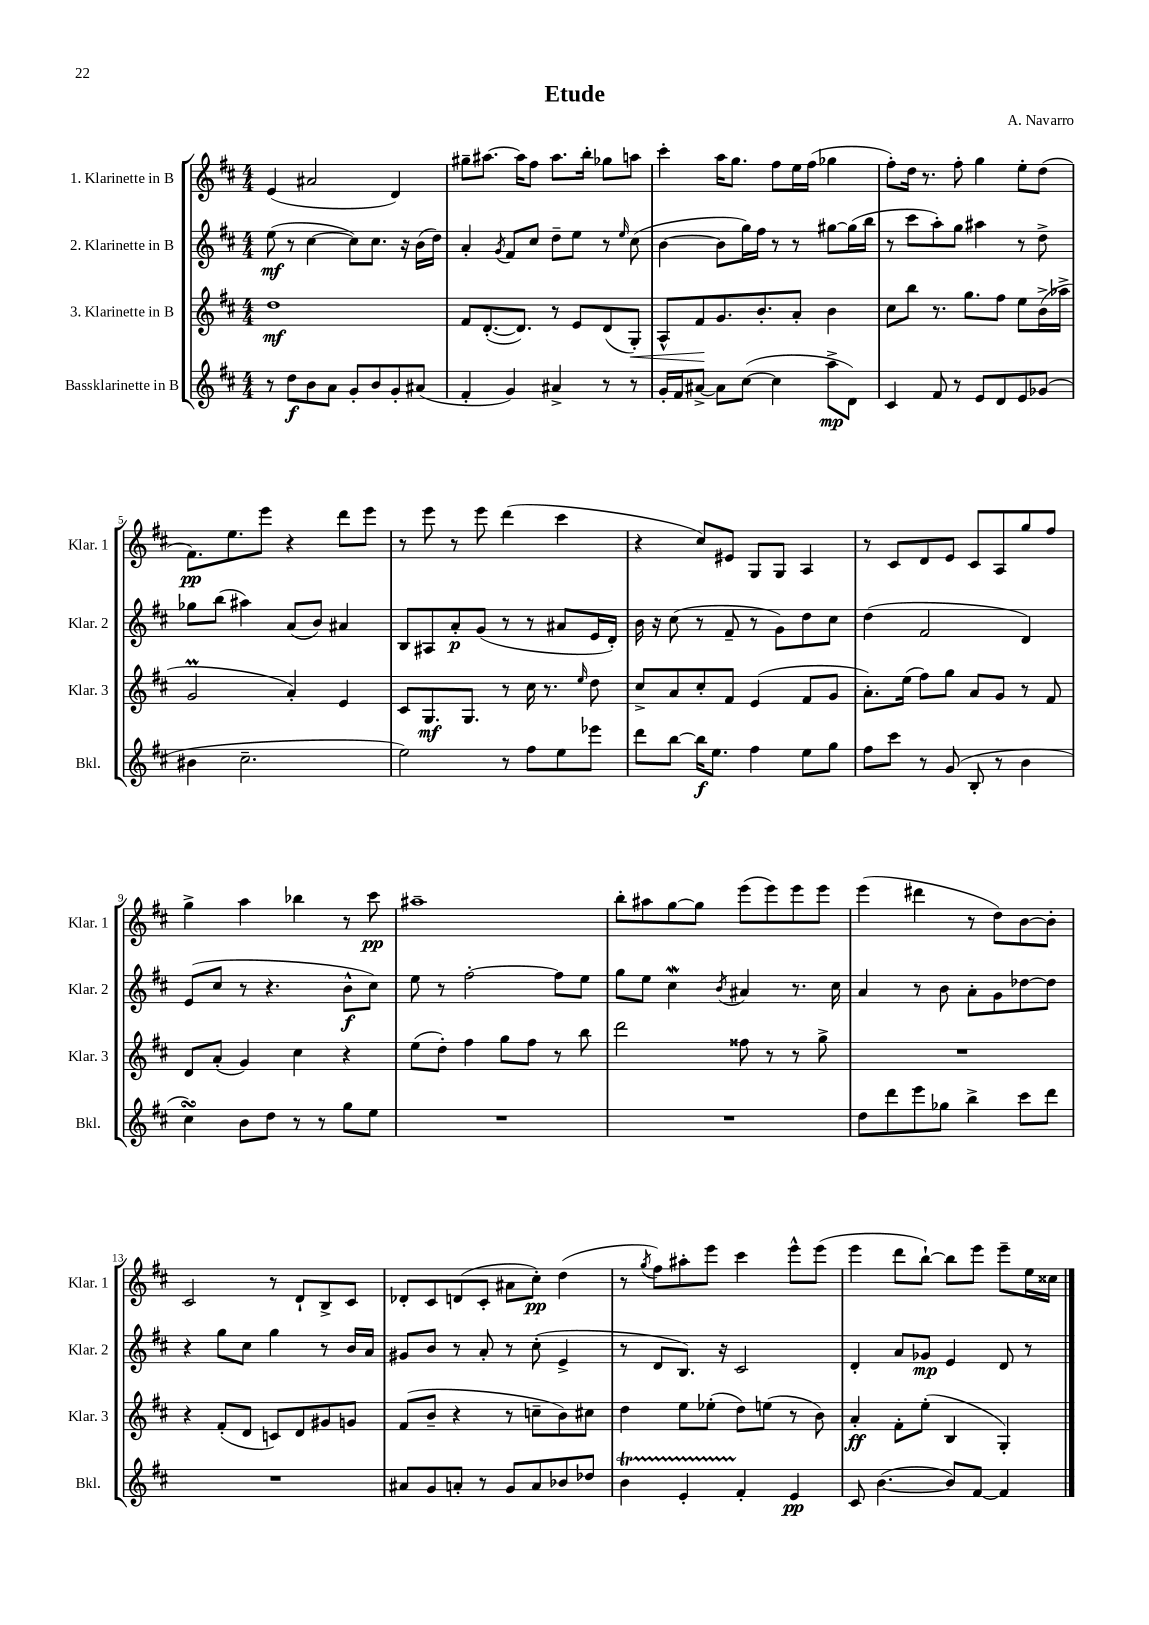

**kern	**kern	**kern	**kern
*staff4	*staff3	*staff2	*staff1
*clefG2	*clefG2	*clefG2	*clefG2
*k[f#c#]	*k[f#c#]	*k[f#c#]	*k[f#c#]
*M4/4	*M4/4	*M4/4	*M4/4
8r	1dd	(8ee	(4e
8dd	.	8r	.
8b	.	[4cc#	2a#
8a	.	.	.
8g'	.	8cc#])	.
8b	.	8.cc#	.
8g'	.	.	4d)
.	.	16r	.
(8a#	.	(16b	.
.	.	16dd)	.
=	=	=	=
4f#'	8f#	4a'	8gg#~
.	([8.d'	.	[8.aa#
.	.	8qg	.
4g)	.	8f#	.
.	8.d])	.	16aa#]
.	.	8cc#	8ff#
4a#^	8r	8dd~	8.aa#
.	8e	8ee	.
.	.	.	16bb'
8r	(8d	8r	8gg-
.	.	16qqee	.
8r	8G')	(8cc#	8aa
=	=	=	=
16g'	8A^^	[4b	4ccc#'
16f#	.	.	.
[8a#^	8f#	.	.
8a#]	8.g	8b]	16aa
.	.	.	8.gg
([8cc#	.	16gg)	.
.	8.b'	16ff#	.
4cc#]	.	8r	8ff#
.	8a'	8r	16ee
.	.	.	(16ff#
8aa^	4b	[8gg#	4gg-
8d)	.	(16gg#]	.
.	.	16bb	.
=	=	=	=
4c#	8cc#	8r	8ff#')
.	8bb	8ccc#	16dd
.	.	.	8.r
8f#	8.r	8aa')	.
8r	.	8gg	8ff#'
.	8.gg	.	.
8e	.	4aa#	4gg
8d	8ff#	.	.
8e	8ee	8r	8ee'
(8g-	(16b^	8dd^	(8dd
.	16aa-^	.	.
=	=	=	=
4b#	2g	8gg-	8.f#)
.	.	(8bb	.
.	.	.	8.ee
2.cc#~	.	4aa#)	.
.	.	.	8eee
.	4a')	(8a	4r
.	.	8b)	.
.	4e	4a#	8ddd
.	.	.	8eee
=	=	=	=
2ee)	8c#	8B	8r
.	8.G	8A#	8eee
.	.	8a'	8r
.	8.G	.	.
.	.	(8g	8eee
8r	8r	8r	(4ddd
8ff#	16cc#	8r	.
.	8.r	.	.
8ee	.	8a#	4ccc#
.	16qqee	.	.
8eee-	8dd	16e	.
.	.	16d')	.
=	=	=	=
8ddd	8cc#^	16b	4r
.	.	16r	.
[8bb	8a	(8cc#	.
16bb]	8cc#'	8r	8cc#)
8.ee	.	.	.
.	8f#	8f#~	8e#
4ff#	(4e	8r	8G
.	.	8g)	8G
8ee	8f#	8dd	4A
8gg	8g	8cc#	.
=	=	=	=
8ff#	8.a')	(4dd	8r
8ccc#	.	.	8c#
.	(16ee	.	.
8r	8ff#)	2f#	8d
(8g	8gg	.	8e
8B'	8a	.	8c#
8r	8g	.	8A
4b	8r	4d)	8gg
.	8f#	.	8ff#
=	=	=	=
4cc#)	8d	(8e	4gg^
.	(8a'	8cc#	.
8b	4g)	8r	4aa
8dd	.	4.r	.
8r	4cc#	.	4bb-
8r	.	.	.
8gg	4r	8b^^	8r
8ee	.	8cc#)	8ccc#
=	=	=	=
1r	(8ee	8ee	1aa#~
.	8dd')	8r	.
.	4ff#	[2ff#'	.
.	8gg	.	.
.	8ff#	.	.
.	8r	8ff#]	.
.	8bb	8ee	.
=	=	=	=
1r	2ddd	8gg	8bb'
.	.	8ee	8aa#
.	.	4cc#	[8gg
.	.	.	8gg]
.	.	8qb	.
.	8ff##	4a#	(8eee
.	8r	.	8eee)
.	8r	8.r	8eee
.	8gg^	.	8eee
.	.	16cc#	.
=	=	=	=
8dd	1r	4a	(4eee
8ddd	.	.	.
8eee	.	8r	4ddd#
8gg-	.	8b	.
4bb^	.	8a'	8r
.	.	8g	8dd)
8ccc#	.	[8dd-	[8b
8ddd	.	8dd-]	8b']
=	=	=	=
1r	4r	4r	2c#
.	(8f#'	8gg	.
.	8d	8cc#	.
.	8c)	4gg	8r
.	8d	.	8d`
.	8g#	8r	8B^
.	8g	16b	8c#
.	.	16a	.
=	=	=	=
8a#	(8f#	8g#	8d-'
8g	8b~	8b	8c#
8a'	4r	8r	(8d
8r	.	8a'	8c#'
8g	8r	8r	8a#
8a	8cc~	(8cc#'	8cc#')
8b-	8b)	4e^	(4dd
8dd-	8cc#	.	.
=	=	=	=
4b	4dd	8r	8r
.	.	.	8qgg
.	.	8d	8ff#)
4e'	8ee	8.B)	8aa#'
.	(8ee-'	.	8eee
.	.	16r	.
4f#'	8dd)	2c#	4ccc#
.	(8ee	.	.
4e	8r	.	8eee^^
.	8b)	.	(8eee
=	=	=	=
8c#	4a'	4d'	4eee
([4.b	.	.	.
.	8f#'	8a	8ddd
.	(8ee'	8g-	[8bb`)
8b])	4B	4e	8bb]
[8f#	.	.	8eee
4f#]	4G')	8d	8eee~
.	.	8r	16ee
.	.	.	16cc##
==	==	==	==
*-	*-	*-	*-
